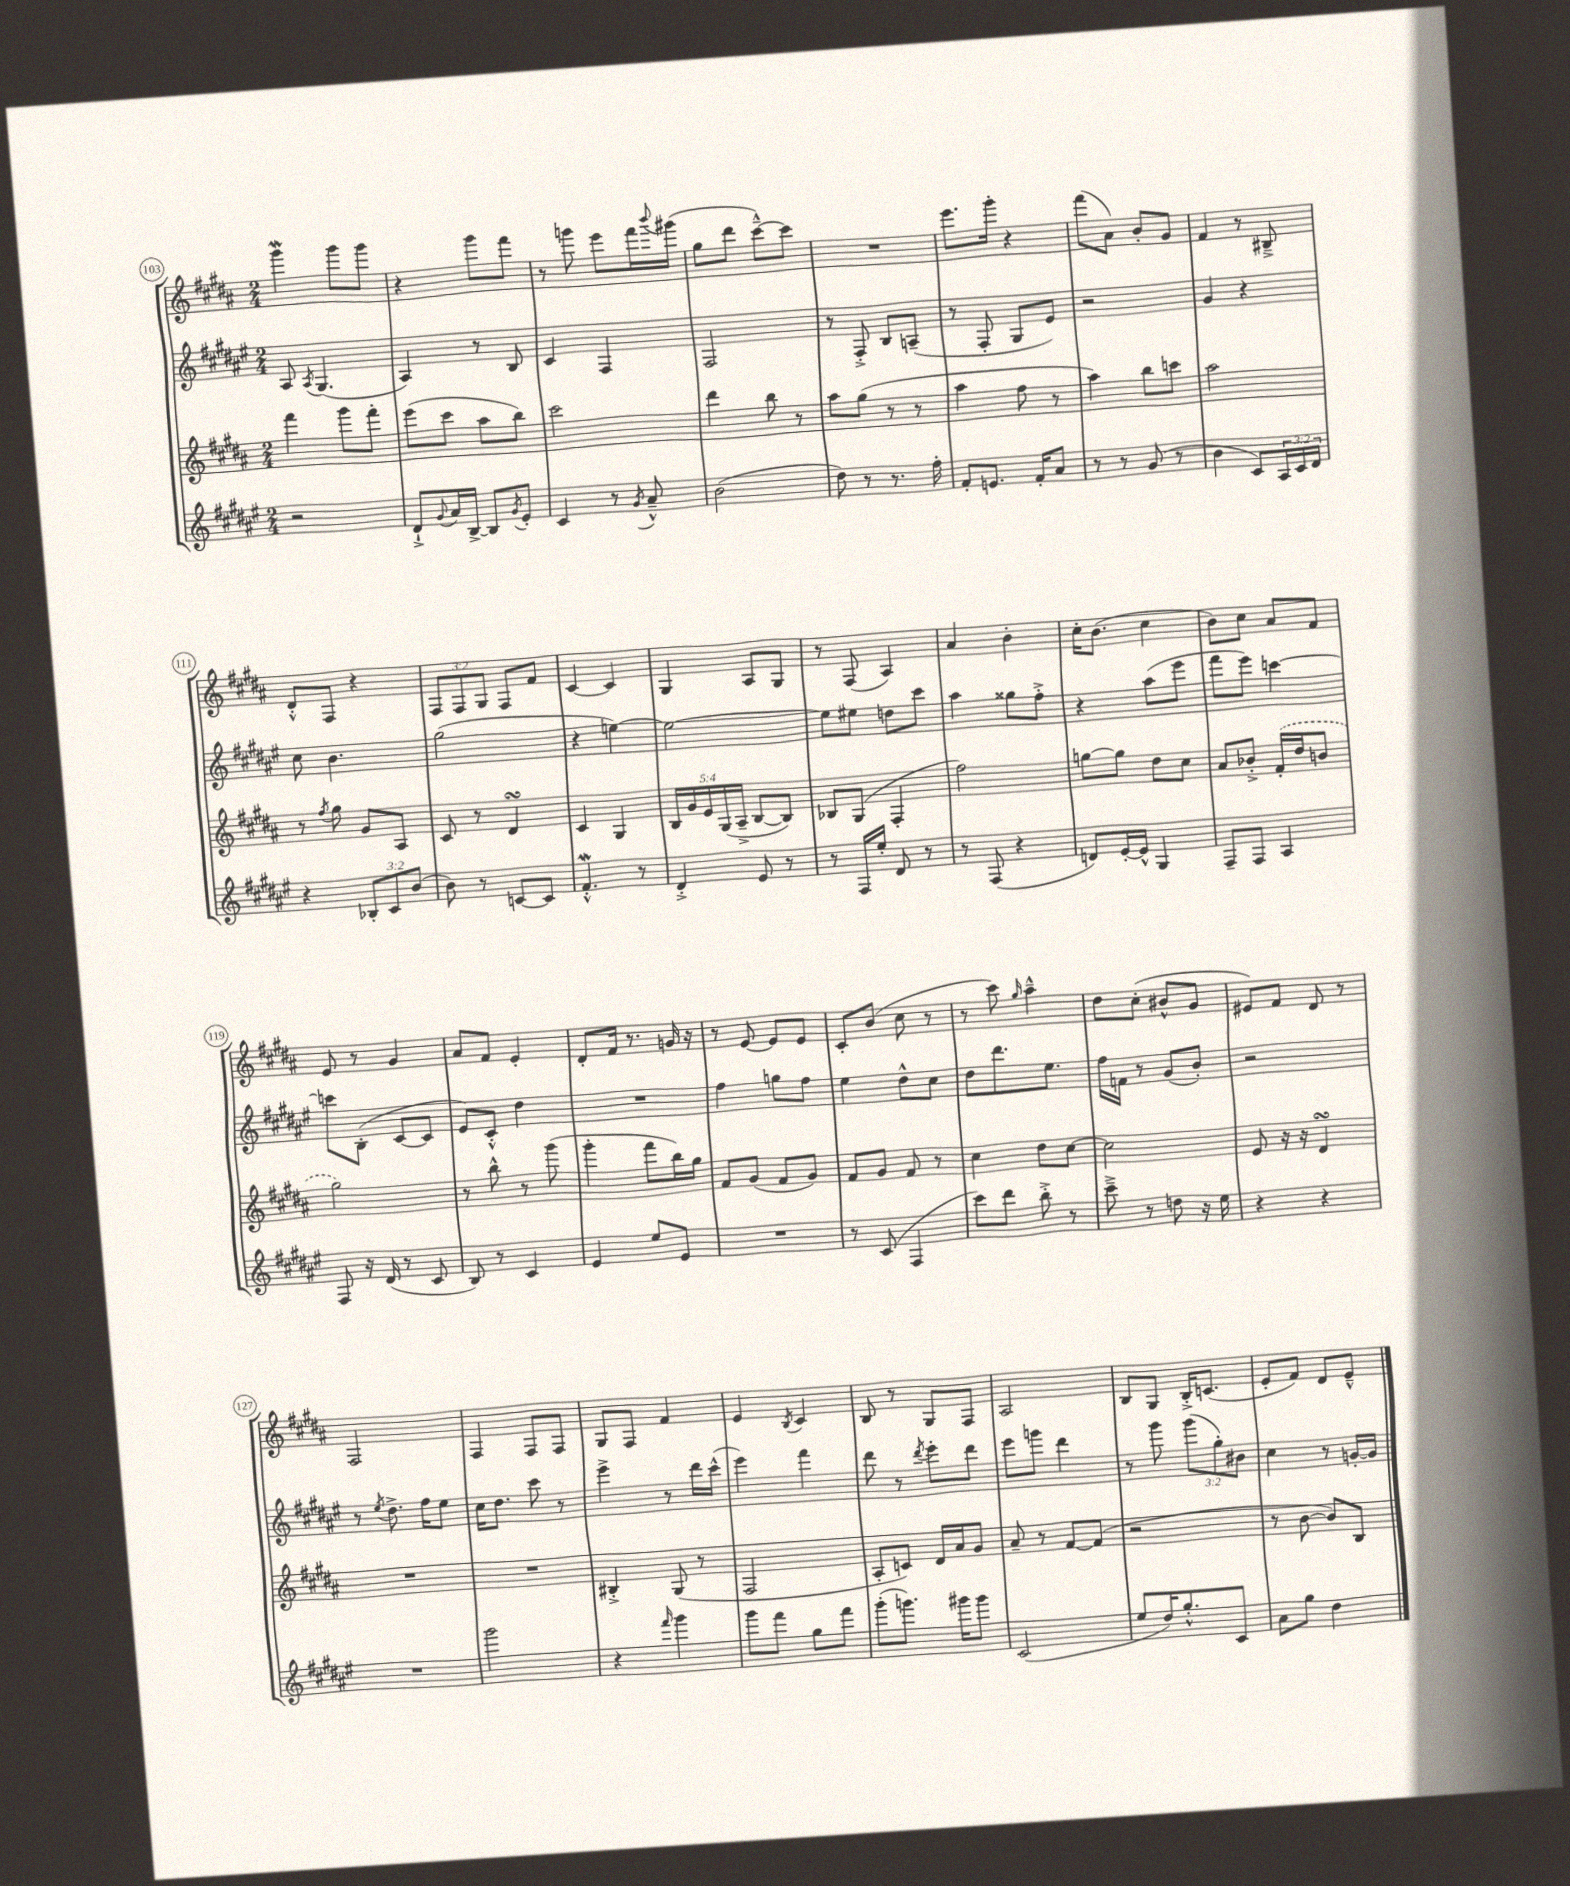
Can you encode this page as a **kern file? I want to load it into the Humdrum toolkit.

**kern	**kern	**kern	**kern
*part4	*part3	*part2	*part1
*staff4	*staff3	*staff2	*staff1
*clefG2	*clefG2	*clefG2	*clefG2
*k[f#c#g#d#a#e#]	*k[f#c#g#d#a#]	*k[f#c#g#d#a#e#]	*k[f#c#g#d#a#]
*M2/4	*M2/4	*M2/4	*M2/4
=103	=103	=103	=103
2r	4fff#\	8A#/	4ggg#W\
.	.	8qA#/	.
.	.	(4.G#/	.
.	8ggg#\L	.	8ggg#\L
.	8fff#'\J	.	8ggg#\J
=104	=104	=104	=104
8d#`^/L	(8eee\L	4A#/)	4r
8qqg#/	.	.	.
16a#/L	8ccc#\J	.	.
[16B^/JJ	.	.	.
8B/L]	8aa#\L	8r	8ggg#\L
8qg#/	.	.	.
8e#'/J	8bb\J)	8B/	8fff#\J
=105	=105	=105	=105
4c#/	2ccc#\	4c#/	8r
.	.	.	8gggn\
8r	.	4F#/	8eee\L
8qg#/	.	.	.
8a#~^^/	.	.	16fff#\L
.	.	.	8qqbbb/
.	.	.	(16ggg#X\JJ
=106	=106	=106	=106
(2b\	4ddd#\	2F#/	8gg#\L
.	.	.	8ddd#\J
.	8bb\	.	[8ccc#~^^\L)
.	8r	.	8ccc#\J]
=107	=107	=107	=107
8dd#\)	8aa#\L	8r	2r
8r	(8gg#\J	8F#'^/	.
8.r	8r	8B/L	.
.	8r	(8An~/J	.
16ff#'\	.	.	.
=108	=108	=108	=108
8f#'/L	4aa#\	8r	8.eee\L
8.en/J	.	8F#'/	.
.	.	.	16ggg#'\Jk
.	8ff#\	8G#/L	4r
16f#'/KL	.	.	.
8a#/J	8r	8e#/J)	.
=109	=109	=109	=109
8r	4aa#\)	2r	(8fff#\L
8r	.	.	8a#\J)
(8g#/	8bb\L	.	8b'/L
8r	8cccn\J	.	8g#/J
=110	=110	=110	=110
4b\	2aa#\	4g#/	4f#/
8c#/L)	.	4r	8r
24A#/L	.	.	8B#X~^/
24c#/	.	.	.
24d#/JJ	.	.	.
!!LO:LB:g=z
=111	=111	=111	=111
4r	8r	8cc#\	8d#'^^/L
.	8qff#/	.	.
.	8gg#\	4.b\	8F#/J
12B-X'/L	8g#/L	.	4r
12c#/	.	.	.
.	8A#/J	.	.
(12b/J	.	.	.
=112	=112	=112	=112
8b\)	8c#/	(2gg#\	12F#/L
.	.	.	12F#/
8r	8r	.	.
.	.	.	12G#/J
[8cn/L	4d#sSsS/	.	8F#/L
8c/J]	.	.	8f#/J
=113	=113	=113	=113
4.f#w'^^/	4c#/	4r	[4c#/
.	4G#/	[4een\)	4c#/]
8r	.	.	.
=114	=114	=114	=114
4d#'^/	20B/LL	2ee\_	4G#/
.	20g#/	.	.
.	20e/	.	.
.	(20G#/	.	.
.	20A#~^/JJ	.	.
8e#/	[8B/L	.	8A#/L
8r	8B/J])	.	8G#/J
=115	=115	=115	=115
8r	8B-X/L	8ee\L]	8r
16F#/LL	(8G#/J	8ee#X\J	(8F#/
16ee#'/JJ	.	.	.
8d#/	4F#'/	8ddn\L	4A#/)
8r	.	8ccc#\J	.
=116	=116	=116	=116
8r	2ff#\)	4aa#\	4a#/
(8F#/	.	.	.
4r	.	8gg##X\L	4b'\
.	.	8ff#'^\J	.
=117	=117	=117	=117
8dn/L)	[8ggn\L	4r	16cc#'\KL
.	.	.	(8.b\J
[16e#'/L	8gg\J]	.	.
16e#^^/JJ]	.	.	.
4G#/	8dd#\L	(8aa#\L	4cc#\
.	8cc#\J	8eee#\J	.
=118	=118	=118	=118
8F#~/L	8a#/L	8fff#\L	8b\L)
8F#/J	8b-X'^/J	8eee#\J)	8cc#\J
4A#/	(16f#'/LL	[4cccn\	8a#/L
.	16dd#/J	.	.
.	8bn/J	.	8f#/J
!!LO:LB:g=z
=119	=119	=119	=119
8F#/	2gg#\)	8cccn\L]	8e/
16r	.	(8B'\J	8r
(16d#/	.	.	.
8r	.	[8c#/L	4g#/
8c#/	.	8c#/J]	.
=120	=120	=120	=120
8B/)	8r	8e#/L)	8a#/L
8r	8bb^^\	8c#'^^/J	8f#/J
4c#/	8r	4dd#\	4e'/
.	(8ggg#\	.	.
=121	=121	=121	=121
4e#/	4ggg#'\	2r	8d#'/L
.	.	.	16f#/Jk
.	.	.	8.r
8ee#/L	8fff#\L	.	.
8e#/J	16bb\L)	.	16gn/
.	16gg#\JJ	.	16r
=122	=122	=122	=122
2r	8f#/L	4ff#\	8r
.	(8g#/J	.	[8e/
.	8f#/L	8ggn\L	8e/L]
.	8g#/J)	8ff#\J	8e/J
=123	=123	=123	=123
8r	8f#/L	4ee#\	8c#'/L
(8c#/	8g#/J	.	(8b/J
4F#/	8f#/	8dd#^^\L	8cc#\
.	8r	8cc#\J	8r
=124	=124	=124	=124
8ccc#\L)	4cc#\	8dd#\L	8r
8ddd#\J	.	8.ddd#\	8ccc#\)
.	.	.	16qqgg#/
8bb'^\	8dd#\L	.	4aa#~^^\
.	.	8.ee#\J	.
8r	[8cc#\J	.	.
=125	=125	=125	=125
8ccc#~^\	2cc#\]	16ff#\LL	8dd#\L
.	.	16fn\JJ	.
8r	.	8r	(8cc#'\J
8ddn\	.	(8g#/L	8b#X^^/L
16r	.	8b'/J)	8g#/J
16ee#\	.	.	.
=126	=126	=126	=126
4r	8e/	2r	8e#X/L)
.	16r	.	8f#/J
.	16r	.	.
4r	4d#sSsS/	.	8d#/
.	.	.	8r
!!LO:LB:g=z
=127	=127	=127	=127
2r	2r	8r	2F#/
.	.	8qee#/	.
.	.	8.dd#^\	.
.	.	16ff#\KL	.
.	.	8ee#\J	.
=128	=128	=128	=128
2ggg#\	2r	16cc#\KL	4F#/
.	.	8.dd#\J	.
.	.	8ccc#\	8F#/L
.	.	8r	8F#/J
=129	=129	=129	=129
4r	4B#X'^/	4eee#^\	8G#/L
.	.	.	8F#/J
16qqfff#/	.	.	.
4ggg#\	(8G#/	8r	4f#/
.	8r	16ddd#\LL	.
.	.	(16ccc#^^\JJ	.
=130	=130	=130	=130
8ggg#\L	2F#/	4eee#\)	4e/
8fff#\J	.	.	.
.	.	.	8qB/
8gg#\L	.	4fff#\	4c#/
8fff#\J	.	.	.
=131	=131	=131	=131
(8ggg#'\L	8A#'/L	8ddd#\	8B/
8.gggn\J)	8cn/J)	8r	8r
.	.	8qddd#/	.
.	16d#/LL	8eee#'\L	8G#/L
16ggg#X\KL	16a#/J	.	.
8ggg#\J	8g#/J	8ddd#\J	8F#/J
=132	=132	=132	=132
(2c#/	8a#~/	8eee#\L	2A#/
.	8r	8gggn\J	.
.	[8f#/L	4ddd#\	.
.	(8f#/J]	.	.
=133	=133	=133	=133
8ee#/L	2r	8r	8B/L
16dd#/K)	.	8ggg#\	8G#/J
8.gg#'^^/	.	.	.
.	.	(12ggg#\L	16B'^/KL
.	.	.	(8.cn/J
.	.	12gg#'\)	.
8c#/J	.	.	.
.	.	12b#X\J	.
=134	=134	=134	=134
8a#\L	8r	4cc#\	8e'/L
8gg#\J	[8b\	.	8f#/J)
4dd#\	8b/L])	8r	8d#/L
.	8B/J	[16gn'/LL	8e~^^/J
.	.	16g/JJ]	.
==	==	==	==
*-	*-	*-	*-
